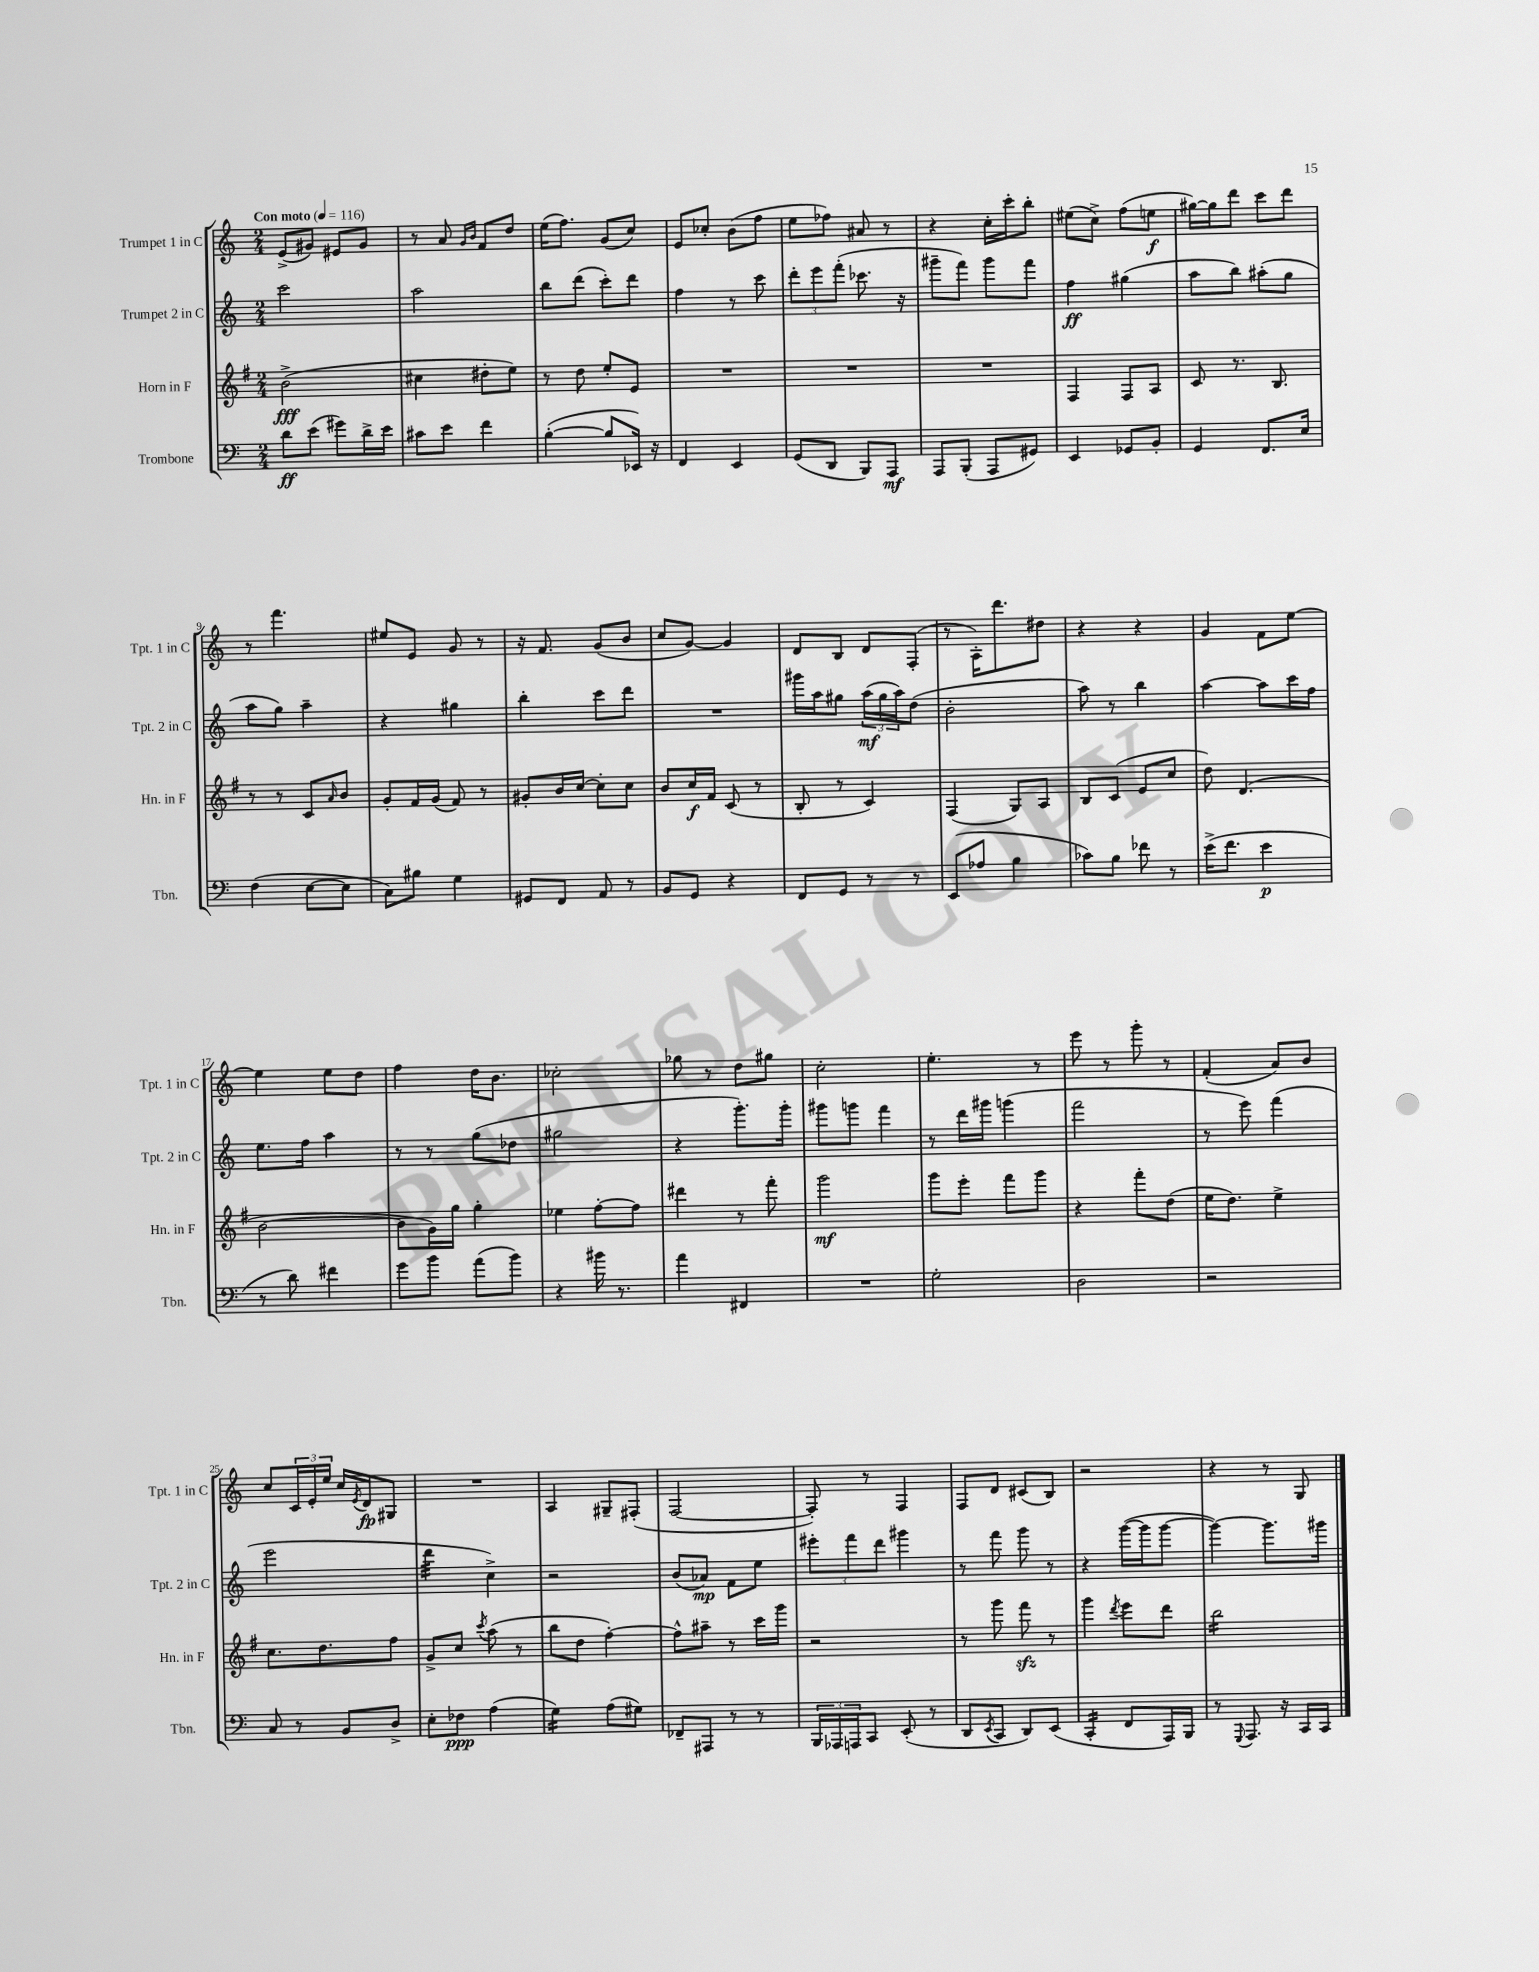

**kern	**kern	**kern	**kern
*staff4	*staff3	*staff2	*staff1
*clefF4	*clefG2	*clefG2	*clefG2
*k[]	*k[f#]	*k[]	*k[]
*M2/4	*M2/4	*M2/4	*M2/4
*MM116	*MM116	*MM116	*MM116
8d	(2b^	2ccc	(8e^
(8e	.	.	8g#)
8g#)	.	.	8e#
16d^	.	.	8g#
16e	.	.	.
=	=	=	=
8c#	4cc#	2aa	8r
8e	.	.	8a
.	.	.	16qqg
.	.	.	16qqb
4f	8dd#'	.	8f
.	8ee)	.	8dd
=	=	=	=
([4B'	8r	8bb	(16ee
.	.	.	8.ff)
.	8dd	(8ddd	.
8B]	8ee'	8ccc')	(8g
16EE-)	8e	8ddd	8cc)
16r	.	.	.
=	=	=	=
4FF	2r	4ff	8e
.	.	.	8cc-'
4EE	.	8r	(8b
.	.	8ccc	8ff
=	=	=	=
(8GG	2r	12ddd'	8ee
.	.	12eee	.
8DD	.	.	8ff-)
.	.	(12fff'	.
8BBB)	.	8.ccc-	8a#
8AAA	.	.	8r
.	.	16r	.
=	=	=	=
8AAA	2r	8ggg#~	4r
(8BBB'	.	8fff)	.
8AAA	.	8ggg#	16cc'
.	.	.	16ccc'
8GG#)	.	8fff	8bb'
=	=	=	=
4EE	4F#	4ff	(8ee#
.	.	.	8cc^)
8GG-	8F#	(4gg#	(8ff
8BB'	8A	.	8ee
=	=	=	=
4GG	8c	8aa	[16gg#)
.	.	.	16gg#]
.	8.r	8bb)	8ddd
8.FF	.	(8aa#'	8ccc
.	8.B	.	.
.	.	8gg	8ddd
16E	.	.	.
=	=	=	=
(4F	8r	8aa	8r
.	8r	8gg)	4.fff
[8E	8c	4aa~	.
.	16qqa	.	.
8E]	8b	.	.
=	=	=	=
8C)	8g'	4r	8ee#
8B#	16f#	.	8e
.	(16g	.	.
4G	8f#)	4gg#	8g
.	8r	.	8r
=	=	=	=
8GG#	8g#'	4bb'	16r
.	.	.	8.f
8FF	16b	.	.
.	[16cc	.	.
8AA	8cc']	8ccc	(8g
8r	8cc	8ddd	8b
=	=	=	=
8BB	8b	2r	8cc
8GG	16cc	.	[8g)
.	16f#	.	.
4r	(8c	.	4g]
.	8r	.	.
=	=	=	=
8FF	8B'	16ggg#	8d
.	.	16aa	.
8GG	8r	8gg#	8B
8r	4c)	(24aa	8d
.	.	24gg#	.
.	.	24aa)	.
8r	.	(8dd	(8F'
=	=	=	=
(8EE	(4F#	2b'	8r
8A-	.	.	16A')
.	.	.	8.ddd
4B	8G)	.	.
.	8A	.	8dd#
=	=	=	=
8c-)	8B	8aa)	4r
8B	(8c	8r	.
8f-	8e	4bb	4r
8r	8cc	.	.
=	=	=	=
(16e^	8dd)	[4aa	4g
8.f	.	.	.
.	(4.d	.	.
4e	.	8aa]	8f
.	.	16ccc	[8ee
.	.	16ff	.
=	=	=	=
8r	[2b	8.ee	4ee]
8d)	.	.	.
.	.	16ff	.
4f#	.	4aa	8ee
.	.	.	8dd
=	=	=	=
8g	8b]	8r	4ff
8b	16g)	8r	.
.	16gg	.	.
(8a	4gg'	(8gg	16dd
.	.	.	8.b
8b)	.	8dd-	.
=	=	=	=
4r	4ee-	2gg#	2cc-'
16b#	[8ff#'	.	.
8.r	.	.	.
.	8ff#]	.	.
=	=	=	=
4a	4ddd#	4r	8gg-
.	.	.	8r
4FF#	8r	8.ggg')	8dd
.	8fff#'	.	8gg#
.	.	16ggg'	.
=	=	=	=
2r	2ggg	8ggg#	2cc'
.	.	8ggg	.
.	.	4fff	.
=	=	=	=
2G'	8ggg	8r	4.ee'
.	8eee'	16ddd	.
.	.	16ggg#	.
.	8fff#	(4ggg	.
.	8ggg	.	8r
=	=	=	=
2D	4r	2fff	8eee
.	.	.	8r
.	8fff#'	.	8ggg'
.	(8dd	.	8r
=	=	=	=
2r	16ee	8r	(4f'
.	8.dd)	.	.
.	.	8eee)	.
.	4ee^	(4fff	8a)
.	.	.	8b
=	=	=	=
8C	8.cc	2eee	8cc
8r	.	.	24c
.	.	.	24e'
.	8.dd	.	.
.	.	.	24ee
8BB	.	.	16cc
.	.	.	8qe
.	.	.	16d
8D^	8ff#	.	8G#
=	=	=	=
8E'	8g^	4ddd	2r
8F-	8cc	.	.
.	8qccc	.	.
(4A	(8aa	4cc^)	.
.	8r	.	.
=	=	=	=
4G)	8bb	2r	4A
.	8dd	.	.
(8A	[4ff#')	.	8G#~
8G#)	.	.	(8F#'
=	=	=	=
8FF-~	8ff#^^]	(8b	[2F
8AAA#	8aa#~	8a-)	.
8r	8r	8f	.
8r	16ccc	8ee	.
.	16ggg	.	.
=	=	=	=
24BBB	2r	12eee#'	8F'])
24AAA-	.	.	.
24AAA	.	12fff	.
8CC	.	.	8r
.	.	12ddd	.
(8EE'	.	4ggg#	4F
8r	.	.	.
=	=	=	=
8DD	8r	8r	8F
8qEE	.	.	.
8CC	8ggg	8fff	8d
8DD)	8fff#	8ggg	(8c#
(8EE	8r	8r	8B)
=	=	=	=
4CC'	4ggg	4r	2r
.	8qddd	.	.
8FF	8eee	([16ggg	.
.	.	16ggg]	.
16AAA)	8ddd	[8ggg	.
16BBB	.	.	.
=	=	=	=
8r	2bb	4ggg_)	4r
8qqGGG	.	.	.
8.AAA	.	.	.
.	.	8.ggg]	8r
16r	.	.	.
16CC	.	.	8G
16CC	.	16ggg#	.
==	==	==	==
*-	*-	*-	*-
